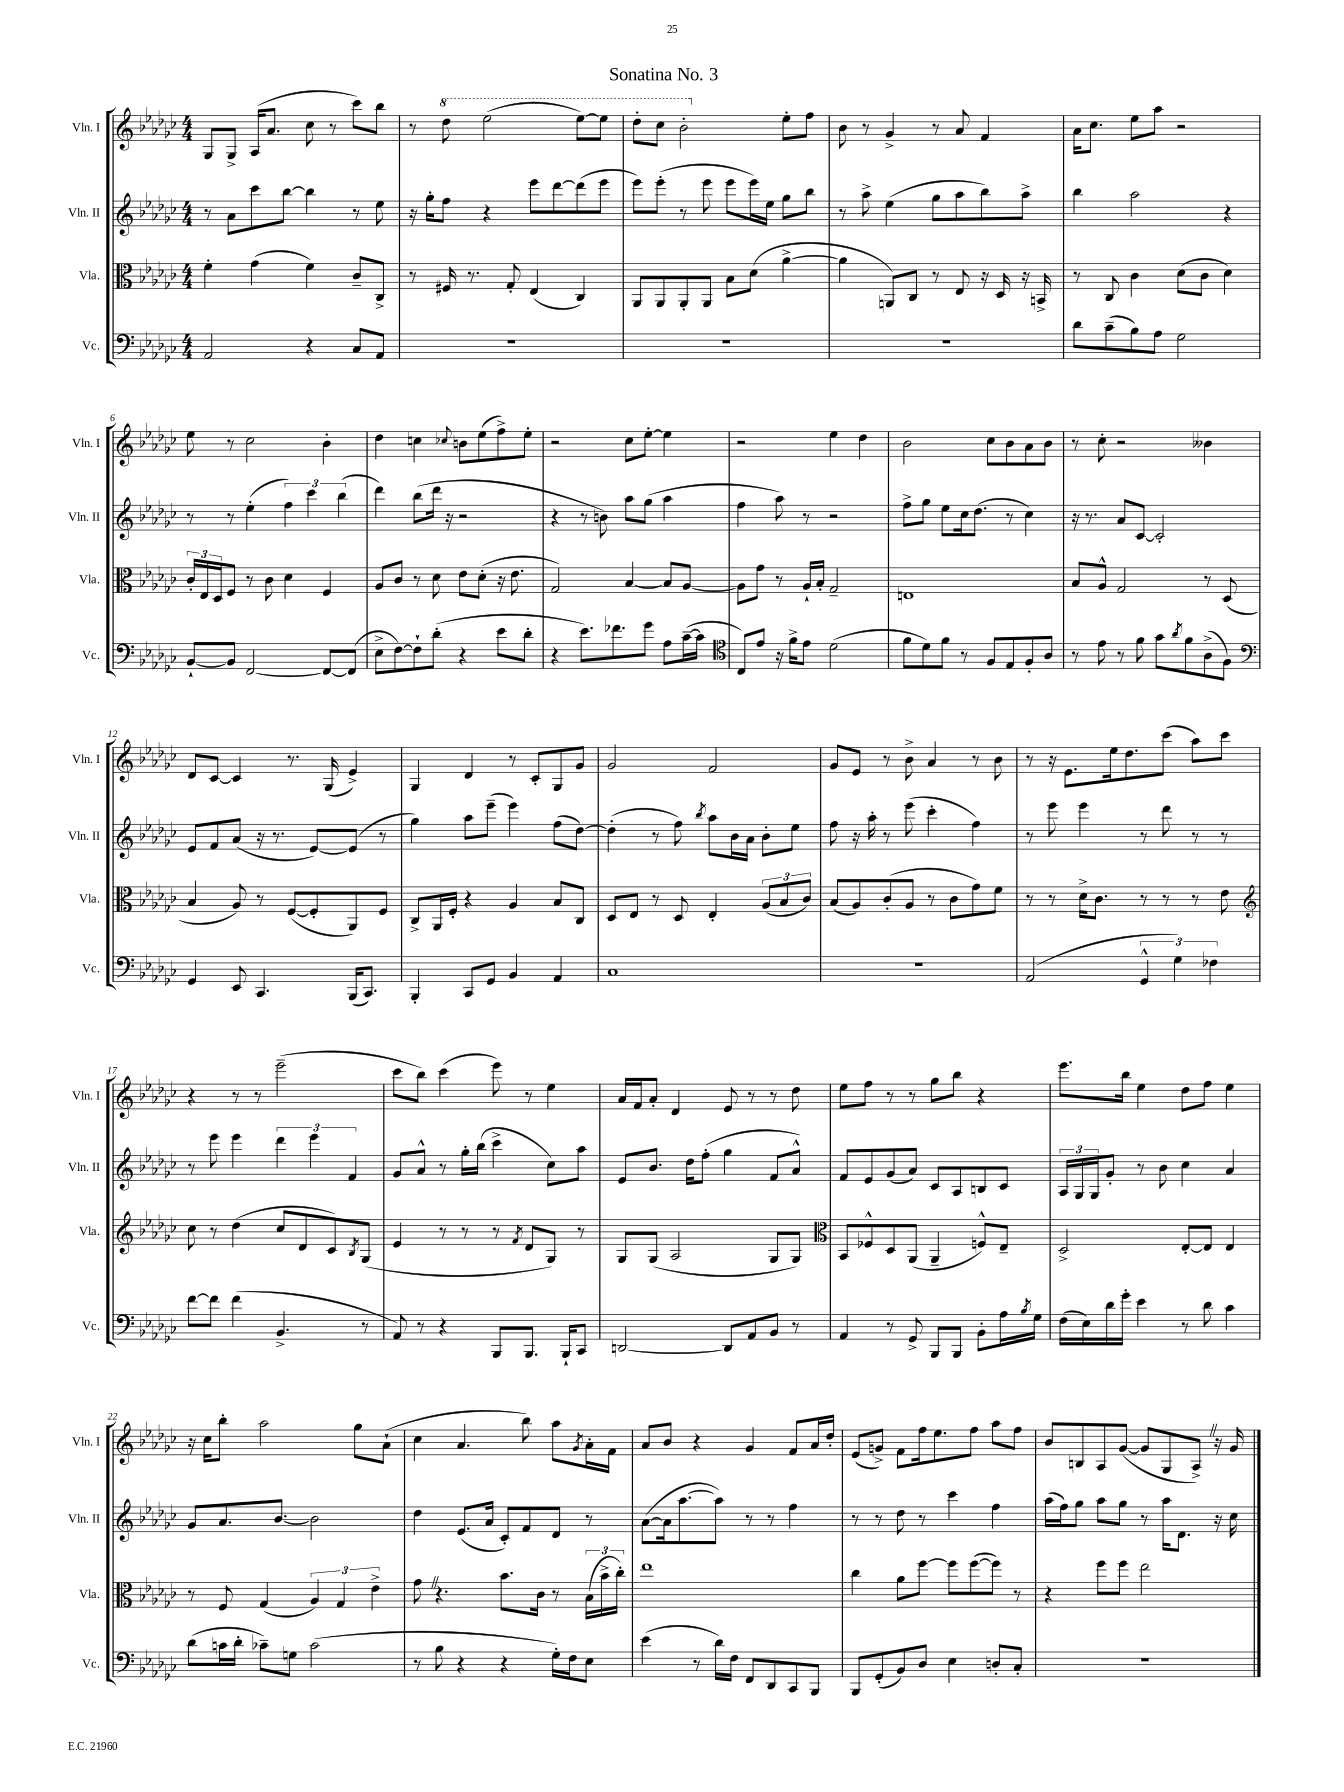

**kern	**kern	**kern	**kern
*part4	*part3	*part2	*part1
*staff4	*staff3	*staff2	*staff1
*I"Vc.	*I"Vla.	*I"Vln. II	*I"Vln. I
*I'Vc.	*I'Vla.	*I'Vln. II	*I'Vln. I
*clefF4	*clefC3	*clefG2	*clefG2
*k[b-e-a-d-g-c-]	*k[b-e-a-d-g-c-]	*k[b-e-a-d-g-c-]	*k[b-e-a-d-g-c-]
*M4/4	*M4/4	*M4/4	*M4/4
=1	=1	=1	=1
2AA-/	4f'\	8r	8G-/L
.	.	8a-\L	8G-^/J
.	(4g-\	8ccc-\	(16A-/KL
.	.	.	8.a-/J
.	.	[8bb-\J	.
4r	4f\)	4bb-\]	8cc-\
.	.	.	8r
8C-/L	8c-~/L	8r	8ccc-\L)
8AA-/J	8C-^/J	8ee-\	8bb-\J
=2	=2	=2	=2
1r	8r	16r	8r
.	.	16gg-'\KL	.
*	*	*	*8va
.	16F#X/	8ff\J	8ddd-\
.	8.r	.	.
.	.	4r	(2eee-\
.	8G-'/	.	.
.	(4E-/	8eee-\L	.
.	.	[8ddd-\	.
.	4C-/)	(8ddd-\]	[8eee-\L)
.	.	8eee-\J	8eee-\J]
=3	=3	=3	=3
1r	8AA-/L	8eee-\L)	8ddd-'\L
.	8AA-/	(8eee-'\J	8ccc-\J
.	8AA-'/	8r	2bb-'\
.	8AA-/J	8eee-\	.
.	8B-\L	8eee-\L	.
.	(8d-\J	16eee-\L)	.
.	.	16ee-\JJ	.
*	*	*	*X8va
.	[4a-^\	8gg-\L	8ee-'\L
.	.	8bb-\J	8ff\J
=4	=4	=4	=4
1r	4a-\]	8r	8b-\
.	.	8aa-^\	8r
.	8AAn/L)	(4ee-\	4g-^/
.	8C-/J	.	.
.	8r	8gg-\L	8r
.	8E-/	8aa-\	8a-/
.	16r	8bb-\)	4f/
.	16D-/	.	.
.	16r	8aa-^\J	.
.	16BBn^/	.	.
=5	=5	=5	=5
8d-\L	8r	4bb-\	16a-\KL
.	.	.	8.cc-\J
(8c-~\	8C-/	.	.
8B-\)	4c-\	2aa-\	8ee-\L
8A-\J	.	.	8aa-\J
2G-\	(8d-\L	.	2r
.	8c-\J	.	.
.	4d-\)	4r	.
!!LO:LB:g=z
=6	=6	=6	=6
[8BB-`/L	24c-'/LL	8r	8ee-\
.	24E-/	.	.
.	24D-/J	.	.
8BB-/J]	8F/J	8r	8r
[2FF/	8r	(4ee-'\	2cc-\
.	8c-\	.	.
.	4d-\	6ff\)	.
.	.	6ccc-\	.
8FF/L_	4F/	.	4b-'\
.	.	(6bb-\	.
(8FF/J]	.	.	.
=7	=7	=7	=7
8E-^\L	8A-/L	4ddd-\)	4dd-\
[8F\)	8c-/J	.	.
8F`\]	8r	(8bb-\L	4ccn\
(8d-'\J	8d-\	16ddd-\Jk	.
.	.	16r	.
.	.	.	8qqcc-X/
4r	8e-\L	2r	8bn\L
.	(8d-'\J	.	(8ee-\
8e-\L	16r	.	8ff^\)
.	8.e-\	.	.
8d-'\J	.	.	8ee-'\J
=8	=8	=8	=8
4r	2G-/)	4r	2r
8.e-\L)	.	8r	.
.	.	8bn\)	.
8.f-X\	.	.	.
.	[4B-/	8aa-\L	8cc-\L
8g-\J	.	(8gg-\J	[8ee-'\J
8A-\L	8B-/L]	4aa-\	4ee-\]
([16c-~\L	[8A-/J	.	.
16c-\JJ]	.	.	.
=9	=9	=9	=9
*clefC4	*	*	*
8C-/L)	8A-\L]	4ff\	2r
8e-/J	8g-\J	.	.
16r	8r	8aa-\)	.
16f^\KL	.	.	.
8e-\J	16A-`/LL	8r	.
.	16B-'/JJ	.	.
(2d-\	2G-~/	2r	4ee-\
.	.	.	4dd-\
=10	=10	=10	=10
8f\L	1En	8ff^\L	2b-\
8d-\)	.	8gg-\J	.
8f\J	.	8ee-\L	.
8r	.	16cc-\k	.
.	.	(8.dd-\J	.
8F/L	.	.	8cc-\L
8E-/	.	8r	8b-\
8F'/	.	4cc-\)	8a-\
8A-/J	.	.	8b-\J
=11	=11	=11	=11
8r	8B-/L	16r	8r
.	.	8.r	.
8e-\	8A-^^/J	.	8cc-'\
8r	2G-/	8a-/L	2r
8f\	.	[8c-/J	.
8g-\L	.	2c-'/]	.
8qa-/	.	.	.
8f\	.	.	.
(8A-^\	8r	.	4b--X\
8F\J)	(8D-/	.	.
!!LO:LB:g=z
=12	=12	=12	=12
*clefF4	*	*	*
4GG-/	4B-/	8e-/L	8d-/L
.	.	8f/	[8c-/J
8EE-/	8A-/)	(8a-/J	4c-/]
4.CC-/	8r	16r	.
.	.	8.r	.
.	([8F/L	.	8.r
.	8F'/]	[8e-/L)	.
.	.	.	(16G-/
(16BBB-/KL	8AA-/)	(8e-/J]	4e-^/)
8.CC-/J)	.	.	.
.	8F/J	8r	.
=13	=13	=13	=13
4BBB-'/	8C-^/L	4gg-\)	4G-/
.	16AA-/L	.	.
.	16F'/JJ	.	.
8CC-/L	4r	8aa-\L	4d-/
8GG-/J	.	(8eee-~\J	.
4BB-/	4A-/	4eee-\)	8r
.	.	.	8c-'/L
4AA-/	8B-/L	(8ff\L	8G-/
.	8C-/J	[8dd-\J)	8g-/J
=14	=14	=14	=14
1C-	8D-/L	(4dd-'\]	2g-/
.	8E-/J	.	.
.	8r	8r	.
.	8D-/	8ff\)	.
.	.	8qbb-/	.
.	4E-'/	8aa-\L	2f/
.	.	16b-\L	.
.	.	16a-\JJ	.
.	(12A-/L	8b-'\L	.
.	12B-/	.	.
.	.	8ee-\J	.
.	12c-/J)	.	.
=15	=15	=15	=15
1r	(8B-/L	8ff\	8g-/L
.	8A-/)	16r	8e-/J
.	.	16aa-'\	.
.	(8c-'/	8r	8r
.	8A-/J	(8eee-\	8b-^\
.	8r	4ccc-'\	4a-/
.	8c-\L	.	.
.	8g-\)	4ff\)	8r
.	8f\J	.	8b-\
=16	=16	=16	=16
(2AA-/	8r	8r	8r
.	8r	8eee-\	16r
.	.	.	8.e-\L
.	16d-^\KL	4eee-\	.
.	8.c-\J	.	.
.	.	.	16ee-\k
.	.	.	8.dd-\
6GG-^^/	8r	8r	.
.	8r	8ddd-\	(8ccc-\J
6G-\)	.	.	.
.	8r	8r	8aa-\L)
6F-X\	.	.	.
.	8e-\	8r	8ccc-\J
!!LO:LB:g=z
=17	=17	=17	=17
*	*clefG2	*	*
[8f\L	8cc-\	8r	4r
8f\J]	8r	8eee-\	.
(4f\	(4dd-\	4eee-\	8r
.	.	.	8r
4.BB-^/	8cc-/L	6ddd-\	(2eee-~\
.	8d-/	.	.
.	.	6eee-\	.
.	8c-/)	.	.
.	.	6f/	.
.	8qB-/	.	.
8r	(8G-/J	.	.
=18	=18	=18	=18
8AA-/)	4e-/	8g-/L	8ccc-\L
8r	.	8a-^^/J	8bb-\J)
4r	8r	8r	(4ccc-\
.	8r	16gg-'\LL	.
.	.	(16bb-\JJ	.
8BBB-/L	8r	4ccc-^\	8eee-\)
.	8qf/	.	.
8.BBB-/J	8d-/L	.	8r
.	8G-/J)	8cc-\L)	4ee-\
16BBB-`/KL	.	.	.
8CC-/J	8r	8aa-\J	.
=19	=19	=19	=19
[2DDn/	8G-/L	8e-/L	16a-/LL
.	.	.	16f/J
.	(8G-/J	8.b-/J	8a-'/J
.	2A-/	.	4d-/
.	.	16dd-\KL	.
.	.	(8ff'\J	.
8DD/L]	.	4gg-\	8e-/
8AA-/	.	.	8r
8BB-/J	8G-/L	8f/L	8r
8r	8G-/J)	8a-^^/J)	8dd-\
=20	=20	=20	=20
*	*clefC3	*	*
4AA-/	8BB-/L	8f/L	8ee-\L
.	8F-X^^/	8e-/	8ff\J
8r	8D-/	(8g-/	8r
8GG-^/	(8AA-/J	8a-/J)	8r
8BBB-/L	4AA-~/	8c-/L	8gg-\L
8BBB-/J	.	8A-/	8bb-\J
8BB-'\L	8Fn^^/L)	8Bn/	4r
16A-\L	8E-~/J	8c-/J	.
8qB-/	.	.	.
16G-\JJ	.	.	.
=21	=21	=21	=21
(16F\LL	2D-^/	24A-/LL	8.eee-\L
.	.	24G-/	.
16E-\)	.	.	.
.	.	24G-/J	.
16d-\	.	8g-'/J	.
16g-'\JJ	.	.	16bb-\Jk
4e-\	.	8r	4ee-\
.	.	8b-\	.
8r	[8E-'/L	4cc-\	8dd-\L
8d-\	8E-/J]	.	8ff\J
4c-\	4E-/	4a-/	4ee-\
!!LO:LB:g=z
=22	=22	=22	=22
(8d-\L	8r	8g-/L	16r
.	.	.	16cc-\KL
16cn\L	8F/	8.a-/	8bb-'\J
16d-'\JJ	.	.	.
8c-X~\L)	(4G-/	.	2aa-\
.	.	[8.b-/J	.
8Gn\J	.	.	.
(2c-\	6A-/)	2b-\]	.
.	6G-/	.	.
.	.	.	8gg-\L
.	6e-^\	.	.
.	.	.	(8a-`\J
=23	=23	=23	=23
8r	8g-Z\	4dd-\	4cc-\
8B-\	4.r	.	.
4r	.	(8.e-/L	4.a-/
.	.	16a-/Jk	.
4r	8.b-\L	8c-'/L)	.
.	.	8f/	8bb-\)
.	16c-\Jk	.	.
16G-'\LL)	8r	8d-/J	8aa-\L
16F\J	.	.	.
.	.	.	8qg-/
8E-\J	(24B-\LL	8r	16a-'\L
.	24b-^\	.	.
.	.	.	16f\JJ
.	24cc-'\JJ)	.	.
=24	=24	=24	=24
(4e-\	1ee-	([8a-\L	8a-/L
.	.	16a-\k]	8b-/J
.	.	[8.aa-\	.
8r	.	.	4r
16d-\LL)	.	8aa-\J])	.
16F\JJ	.	.	.
8FF/L	.	8r	4g-/
8DD-/	.	8r	.
8CC-/	.	4ff\	8f/L
8BBB-/J	.	.	16a-/L
.	.	.	16dd-'/JJ
=25	=25	=25	=25
8BBB-/L	4cc-\	8r	(8e-/L
(8GG-'/	.	8r	8gn^/J)
8BB-/)	8a-\L	8dd-\	8f\L
8D-/J	[8ff\J	8r	16ff\k
.	.	.	8.ee-\
4E-\	8ff\L]	4ccc-\	.
.	([8ff\	.	8ff\J
8Dn'/L	8ff\J])	4ff\	8aa-\L
8C-'/J	8r	.	8ff\J
=26	=26	=26	=26
1r	4r	(16aa-\LL	8b-/L
.	.	16ff\J)	.
.	.	8gg-\J	8Bn/
.	8ff\L	8aa-\L	8A-/
.	8ff\J	8gg-\J	([8g-/J
.	2ee-\	8r	8g-/L]
.	.	16aa-\KL	8G-/
.	.	8.d-\J	.
.	.	.	8A-^Z/J)
.	.	16r	16r
.	.	16cc-\	16g-/
==	==	==	==
*-	*-	*-	*-
